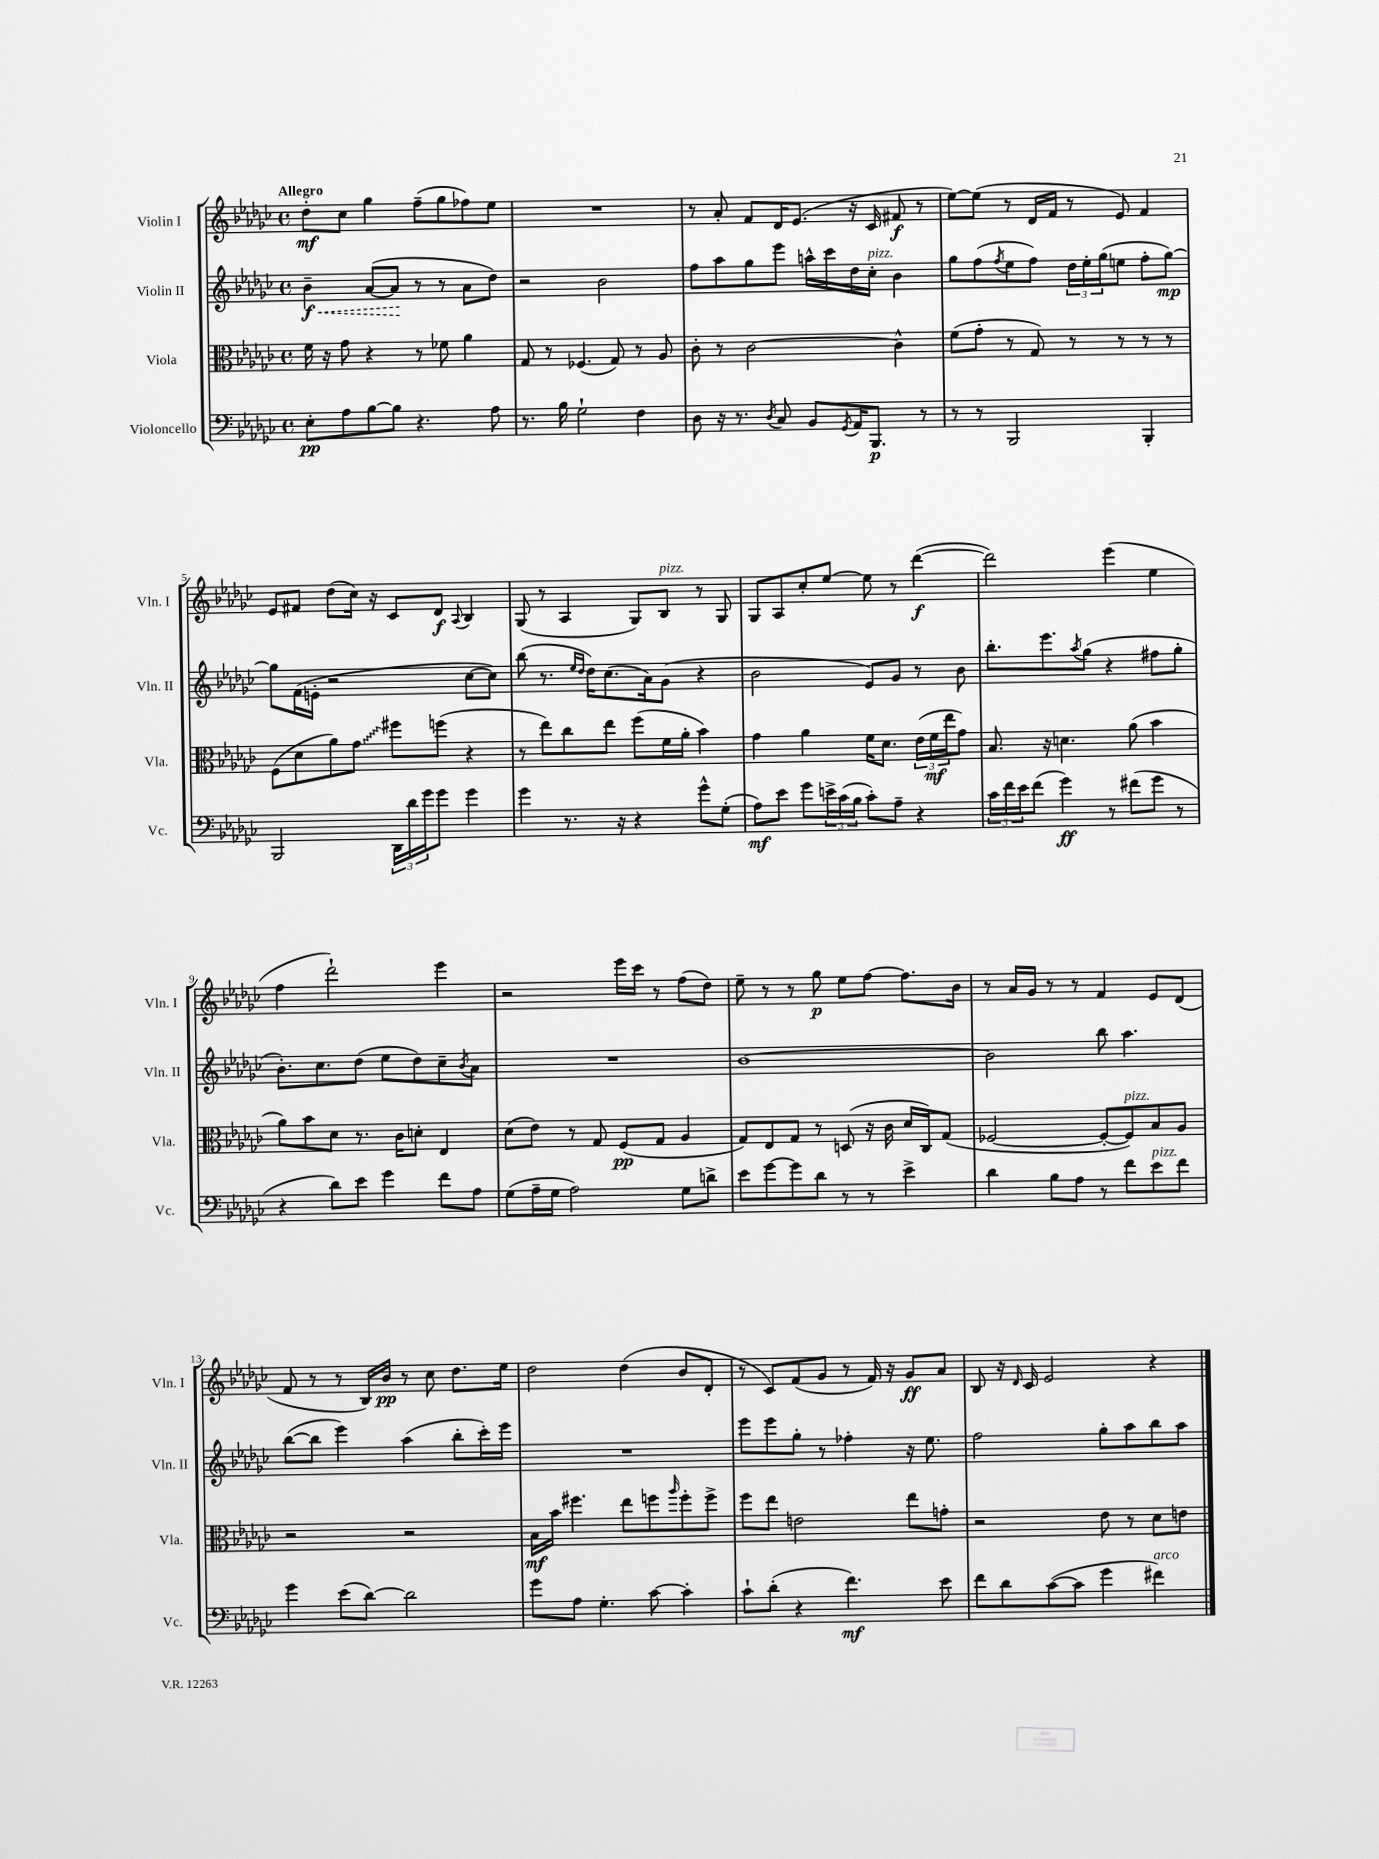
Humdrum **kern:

**kern	**kern	**kern	**kern
*staff4	*staff3	*staff2	*staff1
*clefF4	*clefC3	*clefG2	*clefG2
*k[b-e-a-d-g-c-]	*k[b-e-a-d-g-c-]	*k[b-e-a-d-g-c-]	*k[b-e-a-d-g-c-]
*M4/4	*M4/4	*M4/4	*M4/4
*met(c)	*met(c)	*met(c)	*met(c)
8E-'	16f	4b-~	8dd-'
.	16r	.	.
8A-	8g-	.	8cc-
[8B-	4r	([8a-	4gg-
8B-]	.	8a-]	.
4.r	8r	8r	(8ff~
.	8f-	8r	8gg-
.	4a-	8a-	8ff-)
8A-	.	8dd-)	8ee-
=	=	=	=
8.r	8G-	2r	1r
.	8r	.	.
16B-	.	.	.
2G-`	(4.F-	.	.
.	.	2b-	.
.	8G-)	.	.
4F	8r	.	.
.	8A-	.	.
=	=	=	=
8D-	8c-'	8ff	8r
16r	8r	8aa-	8a-'
8.r	.	.	.
.	[2c-	8gg-	8f
8qD-	.	.	.
8C-	.	8eee-	16d-
.	.	.	(8.e-
8BB-	.	16aa^^	.
.	.	16ccc-	.
8qGG-	.	.	.
16AA-	.	16dd-	16r
8.BBB-	.	16cc-'	16c-
.	4c-^^]	4b-	8f#
8r	.	.	8r
=	=	=	=
8r	(8f	8gg-	[8ee-)
8r	8g-'	(8ff	(8ee-]
.	.	8qff	.
2BBB-	8r	8ee-	8r
.	8G-)	8ff)	16d-
.	.	.	16f
.	8r	24dd-	8r
.	.	24ee-'	.
.	.	(24gg-	.
.	8r	8ee	8e-)
4BBB-'	8r	8ff'	4f
.	8r	[8gg-)	.
=	=	=	=
2BBB-	(8F	8gg-]	8e-
.	8d-	(16f	8f#
.	.	16e'	.
.	8a-)	2r	(8dd-
.	8g-	.	16cc-)
.	.	.	16r
24DD-	8ff#	.	8c-
24d-	.	.	.
24g-	.	.	.
8g-	(8ff	.	8d-
.	.	.	8qqA-
4g-	4r	[8cc-	4B-
.	.	8cc-])	.
=	=	=	=
4g-	8r	(8bb-	(8G-
.	8ee-)	8.r	8r
8.r	8cc-	.	4A-
.	.	16qqee-	.
.	.	16qqdd-	.
.	.	16dd-)	.
.	8ee-	(8.cc-	.
16r	.	.	.
4r	(8ff	.	8G-)
.	.	16a-)	.
.	16f	(8g-	8B-
.	16a-'	.	.
8g-^^	4b-)	4r	8r
(8G-'	.	.	8G-
=	=	=	=
8A-)	4g-	2b-	8G-
8e-	.	.	8A-
8g-	4a-	.	8cc-'
24e^	.	.	[8ee-
(24c-	.	.	.
24B-	.	.	.
8c-')	16f	8e-)	8ee-]
.	8.d-	.	.
8A-~	.	8g-	8r
4r	(24e-	8r	([4ddd-
.	24f	.	.
.	24ee-	.	.
.	8g-)	8b-	.
=	=	=	=
24c-	8.B-	8.bb-'	2ddd-])
24f	.	.	.
24e-	.	.	.
(8f	.	.	.
.	16r	8.eee-	.
4g-)	4.d	.	.
.	.	8qaa-	.
.	.	(8gg-	.
8r	.	4r	(4eee-
(8f#	(8a-	.	.
8g-	4b-	8ff#	4ee-
8r	.	8gg-'	.
=	=	=	=
4r	8a-)	8.b-')	4ff
.	8b-	.	.
.	.	8.cc-	.
8d-)	8d-	.	2ddd-`)
8e-	8.r	(8dd-	.
4g-	.	8ee-	.
.	16c-	.	.
.	8d'	8dd-)	.
8f	4E-	8cc-~	4eee-
.	.	8qb-	.
8A-	.	8a-	.
=	=	=	=
(8G-	(8d-	1r	2r
16A-~	8e-)	.	.
16G-	.	.	.
2A-)	8r	.	.
.	8G-	.	.
.	(8F	.	16eee-
.	.	.	16ccc-
.	8G-	.	8r
8G-	4A-	.	(8ff
8d^	.	.	8dd-)
=	=	=	=
8e-	8G-)	[1b-	8ee-~
[8g-	8E-	.	8r
8g-]	8G-	.	8r
8d-	8r	.	8gg-
8r	(8D	.	8ee-
8r	16r	.	[8ff
.	16c-	.	.
4e-^	16d-	.	8.ff]
.	16C-)	.	.
.	(8G-	.	.
.	.	.	16b-
=	=	=	=
4d-	[2F-	2b-]	8r
.	.	.	16a-
.	.	.	16g-
8B-	.	.	8r
8A-	.	.	8r
8r	8F-'_	8bb-	4f
8f	8F-])	4.aa-	.
8e-	8B-	.	8e-
8f	8A-	.	(8d-
=	=	=	=
4g-	2r	([8bb-	8f
.	.	8bb-]	8r
(8e-	.	4eee-)	8r
[8d-)	.	.	16B-)
.	.	.	16b-
2d-]	2r	(4aa-	8r
.	.	.	8cc-
.	.	8bb-'	8.dd-
.	.	16ccc-')	.
.	.	16eee-	16ee-
=	=	=	=
8g-	16B-	1r	2dd-
.	16b-	.	.
8A-	4.ff#	.	.
4.G-'	.	.	.
.	8ee-	.	(4dd-
[8c-	8ff	.	.
.	16qqaa-	.	.
4c-']	8ff'	.	8b-
.	8ff^	.	8d-'
=	=	=	=
8c-`	8ff	8eee-	8r
(8d-'	8ee-	8eee-	8c-)
4r	2e	8gg-'	(8f
.	.	8r	8g-
4.f)	.	4ff-'	8r
.	.	.	16f)
.	.	.	16r
.	8ee-	16r	8g-
.	.	8.ee-	.
8e-	8g'	.	8a-
=	=	=	=
8f	2r	2ff	8B-
8d-	.	.	16r
.	.	.	16qqd-
.	.	.	16c-
([8c-	.	.	2e-
8c-]	.	.	.
4g-	8e-	8gg-'	.
.	8r	8aa-	.
4f#)	8d-	8bb-	4r
.	8e	8aa-	.
==	==	==	==
*-	*-	*-	*-
